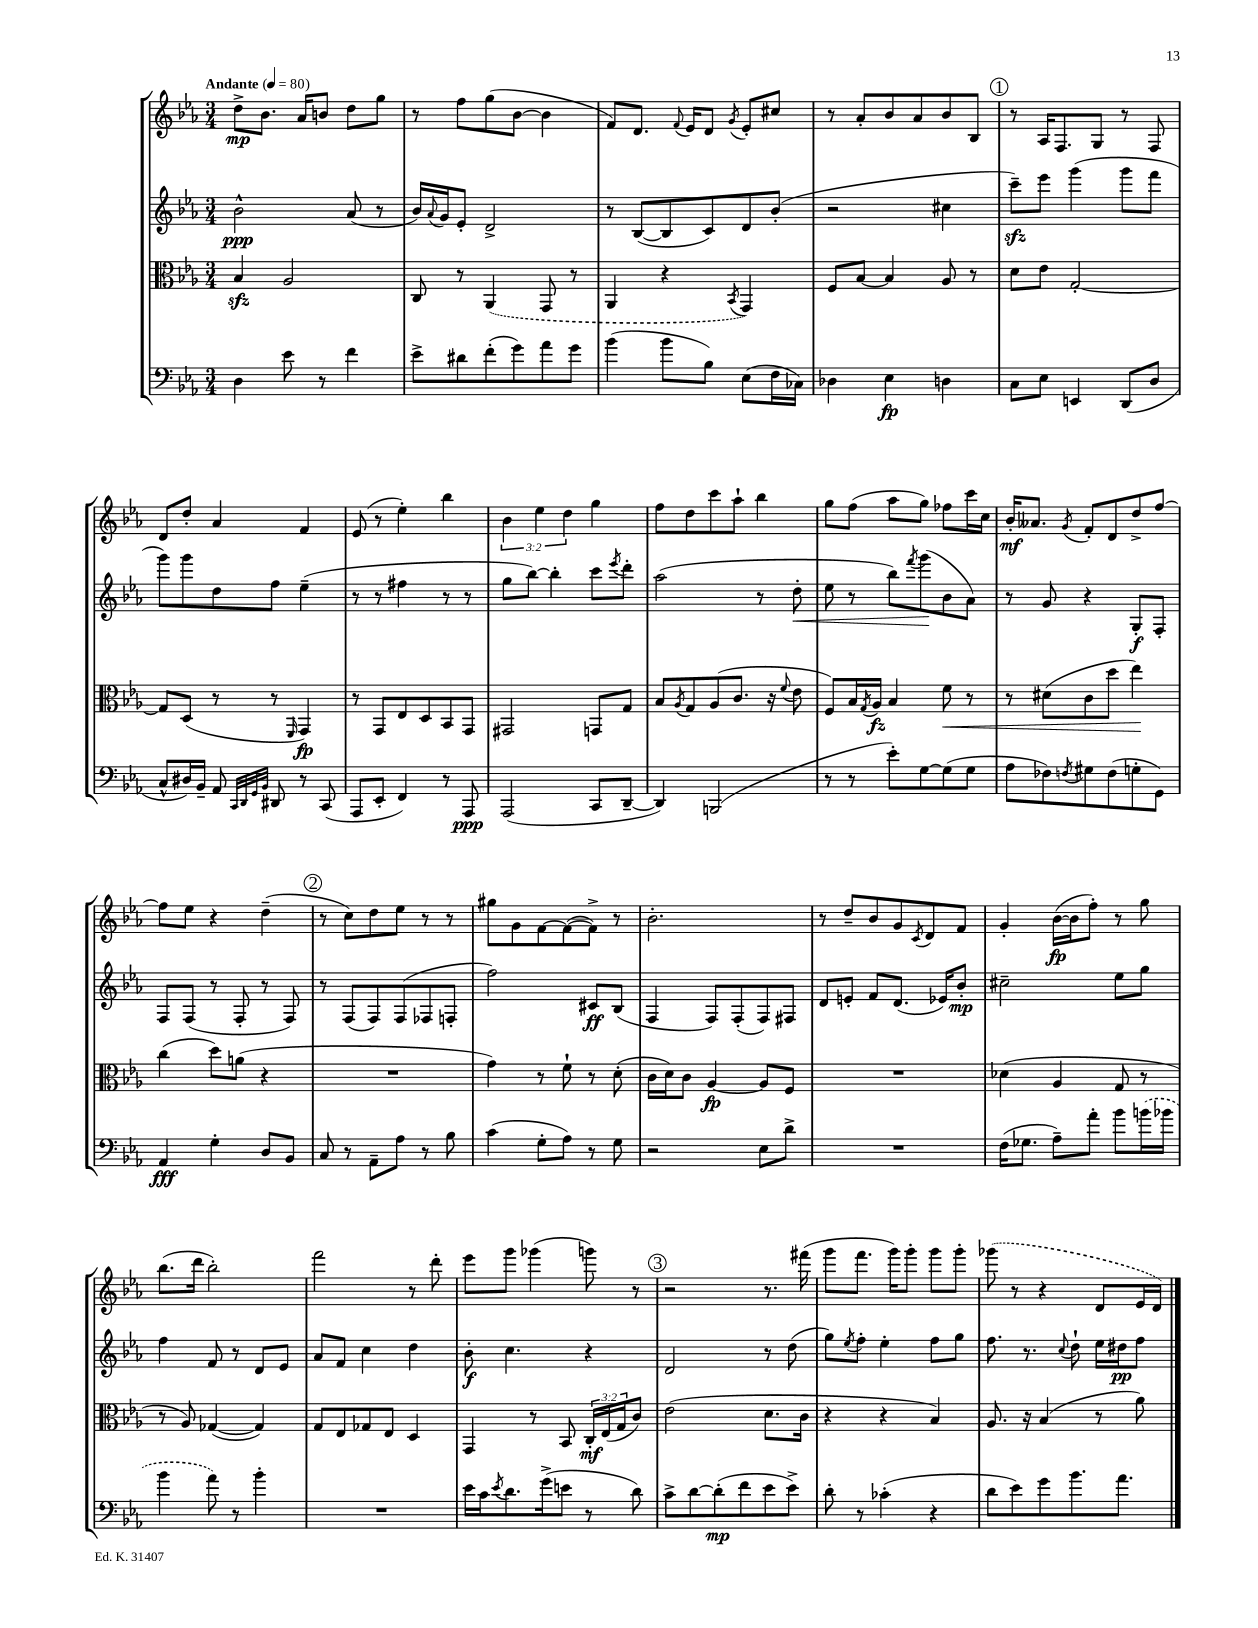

**kern	**kern	**kern	**kern
*staff4	*staff3	*staff2	*staff1
*clefF4	*clefC3	*clefG2	*clefG2
*k[b-e-a-]	*k[b-e-a-]	*k[b-e-a-]	*k[b-e-a-]
*M3/4	*M3/4	*M3/4	*M3/4
*MM80	*MM80	*MM80	*MM80
4D	4B-	2b-^^	8dd^
.	.	.	8.b-
8e-	2A-	.	.
.	.	.	16a-
8r	.	.	8b
4f	.	(8a-	8dd
.	.	8r	8gg
=	=	=	=
8e-^	8C	16b-)	8r
.	.	8qqa-	.
.	.	16g	.
8d#	8r	8e-'	8ff
(8f'	(4AA-	2d^	(8gg
8g)	.	.	[8b-
8a-	8GG	.	4b-]
8g	8r	.	.
=	=	=	=
(4b-	4AA-	8r	8f)
.	.	([8B-	8.d
8b-	4r	8B-]	.
.	.	.	8qqf
.	.	.	16e-
8B-)	.	8c)	8d
.	8qBB-	.	8qg
(8E-	4GG)	8d	8e-'
16F	.	(8b-'	8cc#
16C-)	.	.	.
=	=	=	=
4D-	8F	2r	8r
.	[8B-	.	8a-'
4E-	4B-]	.	8b-
.	.	.	8a-
4D	8A-	4cc#	8b-
.	8r	.	8B-
=	=	=	=
8C	8d	8ccc~)	8r
8E-	8e-	8eee-	16A-
.	.	.	8.F
4EE	[2G'	(4ggg	.
.	.	.	8G
(8DD	.	8ggg	8r
8D	.	8fff	8F
=	=	=	=
8C^^	8G]	8ggg)	8d
16D#)	(8D	8ggg	8dd'
16BB-~	.	.	.
8AA-	8r	8dd	4a-
32qqCC	.	.	.
32qqDD	.	.	.
32qqGG	.	.	.
32qqBB-	.	.	.
8DD#	8r	8ff	.
.	16qqFF	.	.
8r	4GG)	(4ee-~	4f
(8CC	.	.	.
=	=	=	=
8AAA-	8r	8r	(8e-
8EE-'	8GG	8r	8r
4FF)	8E-	4ff#	4ee-')
.	8D	.	.
8r	8BB-	8r	4bb-
8AAA-	8GG	8r	.
=	=	=	=
(2AAA-	2GG#	8gg	6b-
.	.	[8bb-)	.
.	.	.	6ee-
.	.	4bb-']	.
.	.	.	6dd
8CC	8GG	8ccc	4gg
.	.	8qeee-	.
[8DD~	8G	8ddd'	.
=	=	=	=
4DD])	8B-	(2aa-	8ff
.	8qA-	.	.
.	8G	.	8dd
(2BBB	(8A-	.	8ccc
.	8.c	.	8aa-`
.	.	8r	4bb-
.	16r	.	.
.	8qqf	.	.
.	8e-	8dd'	.
=	=	=	=
8r	8F)	8ee-	8gg
8r	16B-	8r	(8ff
.	8qG	.	.
.	16A-	.	.
8e-')	4B-	8bb-)	8aa-
.	.	8qfff	.
[8G	.	(8ggg	8gg)
(8G]	8f	8b-	8ff-
8G	8r	8a-)	16ccc
.	.	.	16cc
=	=	=	=
8A-	8r	8r	16b-'
.	.	.	8.a--
8F-)	(8d#	8g	.
8qF	.	.	8qg
8G#	8c	4r	8f'
(8F	8dd	.	8d
8G'	4ee-)	8G'	8dd^
8GG)	.	8F'	[8ff
=	=	=	=
4AA-	(4cc	8F	8ff]
.	.	(8F	8ee-
4G'	8dd)	8r	4r
.	(8a	8F'	.
8D	4r	8r	(4dd~
8BB-	.	8F)	.
=	=	=	=
8C	2.r	8r	8r
8r	.	(8F	8cc)
8AA-~	.	8F)	8dd
8A-	.	(8F	8ee-
8r	.	8F-	8r
8B-	.	8F'	8r
=	=	=	=
(4c	4g)	2ff)	8gg#
.	.	.	8g
8G'	8r	.	[8f
8A-)	8f`	.	(8f_
8r	8r	8c#	8f^])
8G	(8d'	(8B-	8r
=	=	=	=
2r	16c	4F	2.b-'
.	16d)	.	.
.	8c	.	.
.	[4A-	8F)	.
.	.	(8F'	.
8E-	8A-]	8F)	.
8d^	8F	8F#	.
=	=	=	=
2.r	2.r	8d	8r
.	.	8e'	8dd~
.	.	8f	8b-
.	.	(8.d	8g
.	.	.	8qc
.	.	.	8d
.	.	16e-)	.
.	.	8b-'	8f
=	=	=	=
(16F	(4d-	2cc#~	4g'
8.G-	.	.	.
8A-~)	4A-	.	([16b-
.	.	.	16b-]
8a-'	.	.	8ff')
8b-	8G	8ee-	8r
(16b	8r	8gg	8gg
16b-	.	.	.
=	=	=	=
4b-	8r	4ff	(8.bb-
.	8A-)	.	.
.	.	.	16ddd
8a-)	([4G-	8f	2bb-')
8r	.	8r	.
4b-'	4G-])	8d	.
.	.	8e-	.
=	=	=	=
2.r	8G	8a-	2fff
.	8E-	8f	.
.	8G-	4cc	.
.	8E-	.	.
.	4D	4dd	8r
.	.	.	8ddd'
=	=	=	=
16e-	4GG	8b-'	8eee-
16c	.	.	.
8qe-	.	.	.
8.d	.	4.cc	8ggg
.	8r	.	(4ggg-
(16g^	.	.	.
8e	8BB-	.	.
8r	24C'	4r	8ggg)
.	(24E-	.	.
.	24G	.	.
8d)	8c)	.	8r
=	=	=	=
8c^	(2e-	2d	2r
[8d	.	.	.
(8d']	.	.	.
8f	.	.	.
8e-	8.d	8r	8.r
8e-^)	.	(8dd	.
.	16c	.	(16fff#
=	=	=	=
8d'	4r	8gg)	8ggg
.	.	8qee-	.
8r	.	8ff'	8.fff
(4c-'	4r	4ee-'	.
.	.	.	16ggg)
.	.	.	8ggg'
4r	4B-)	8ff	8ggg
.	.	8gg	8ggg'
=	=	=	=
8d	8.A-	8.ff	(8ggg-
8e-)	.	.	8r
.	16r	8.r	.
8g	(4B-	.	4r
.	.	8qqcc	.
8.b-	.	8dd`	.
.	8r	16ee-	8d
8.a-	.	16dd#	.
.	8a-)	8ff	16e-
.	.	.	16d)
==	==	==	==
*-	*-	*-	*-
